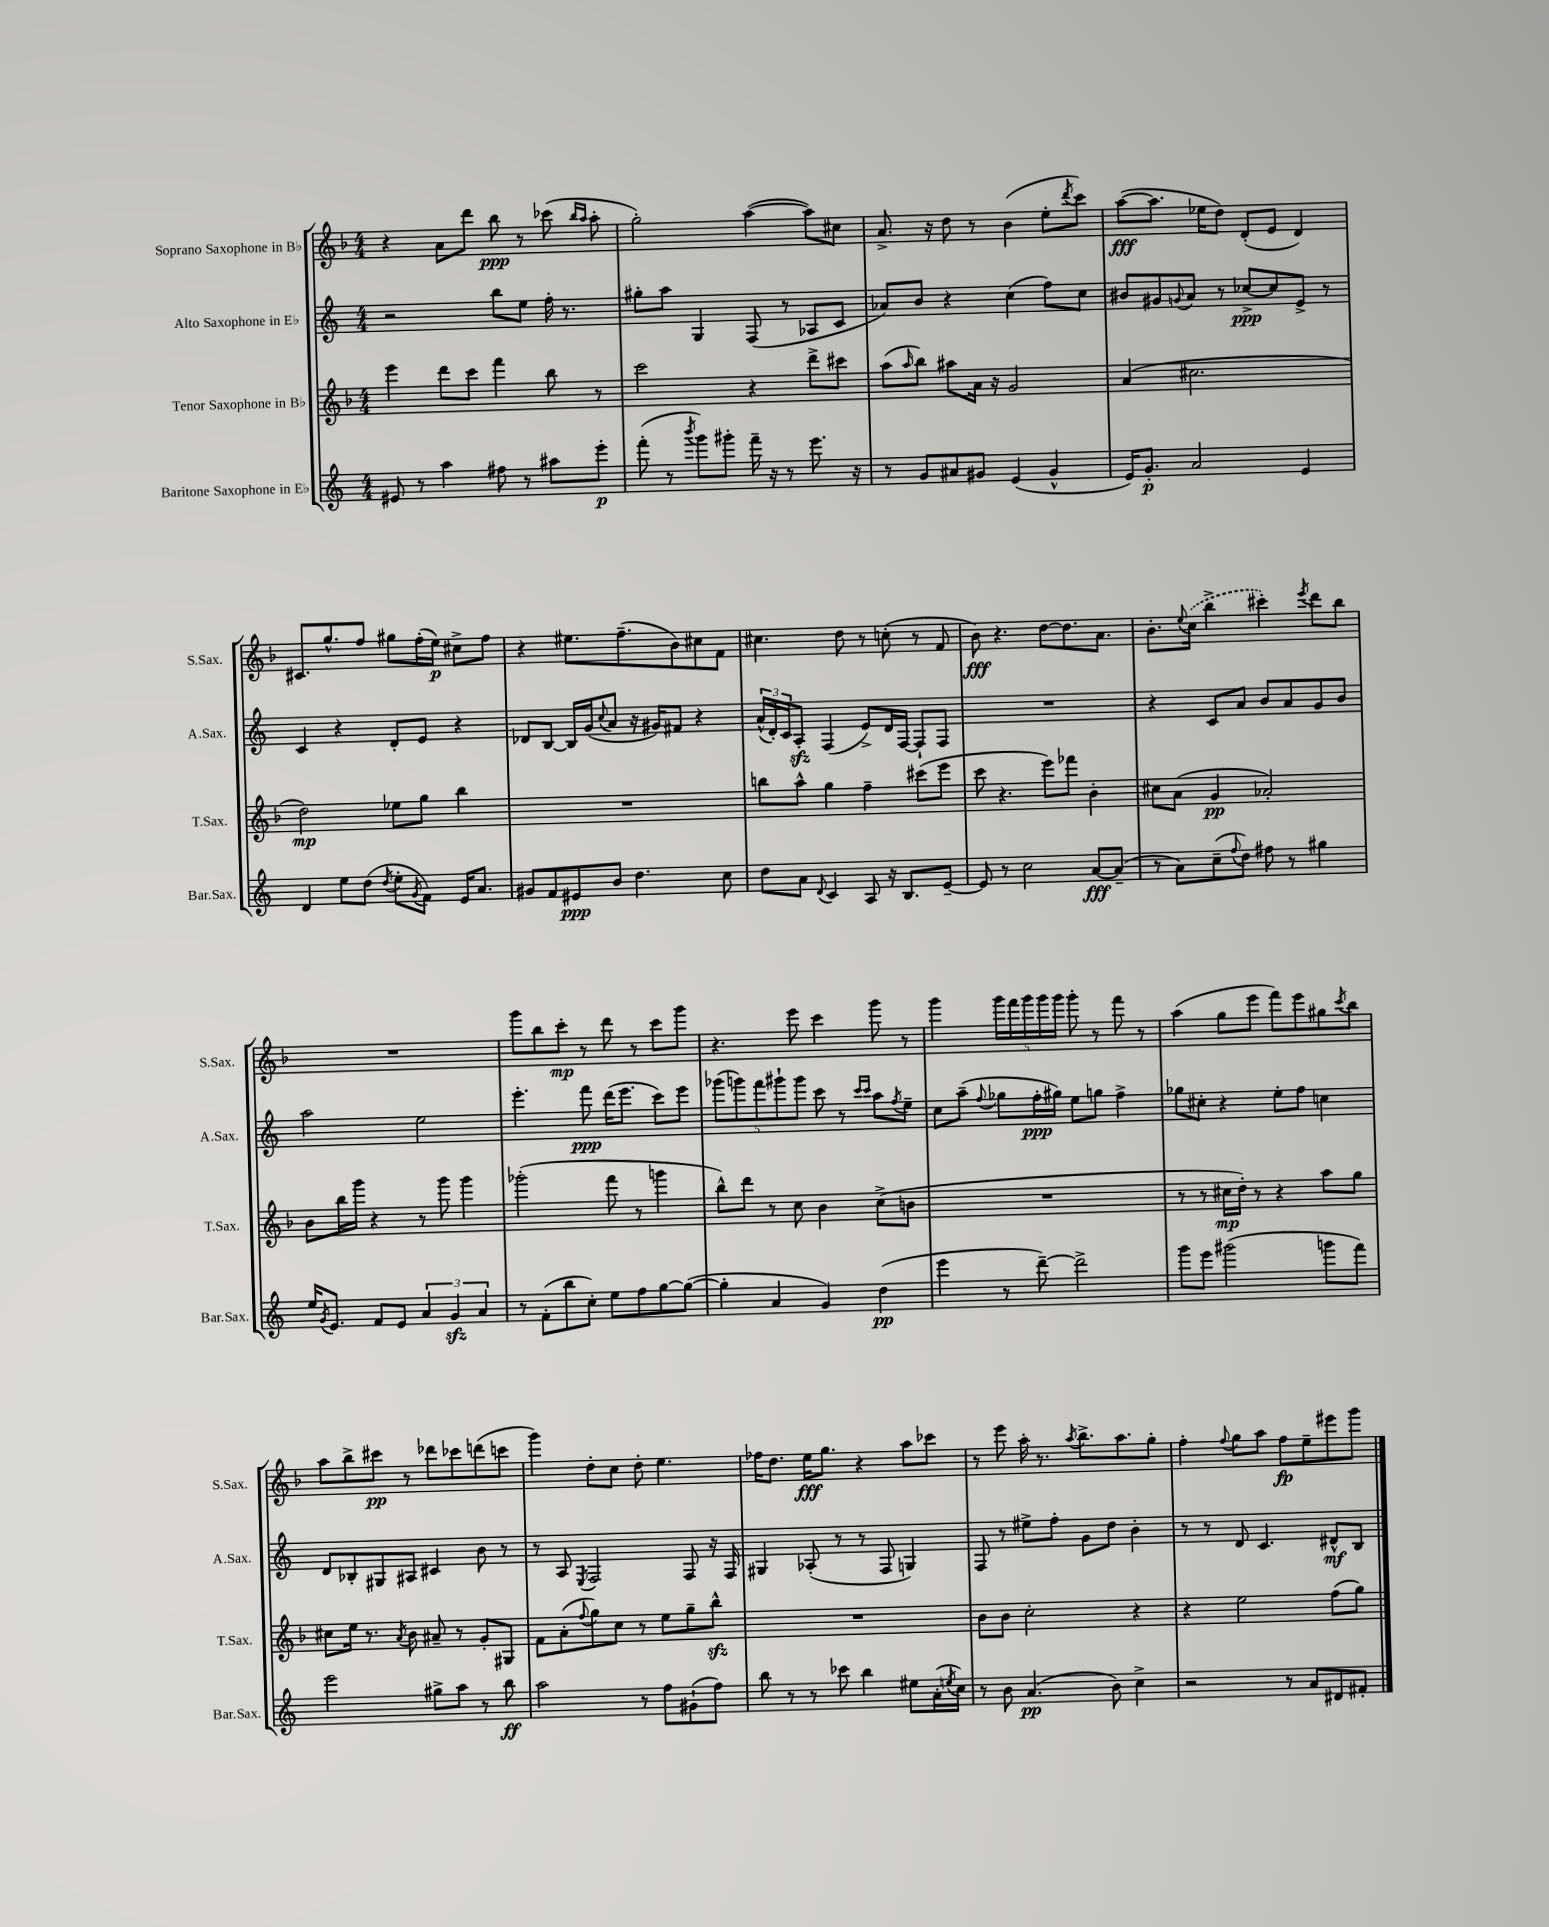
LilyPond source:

<<
\new StaffGroup <<
\new Staff = "s0" \with { instrumentName = "Soprano Saxophone in Bb" shortInstrumentName = "S.Sax." } {
    \clef treble \key f \major \numericTimeSignature \time 4/4
    r4 a'8 d'''8 bes''8\ppp r8 ces'''8( \grace { bes''16 a''16 } a''8-. |
    g''2-.) a''4~( a''8) cis''8 |
    a'8.-> r16 d''8 r8 bes'4( e''8-. \acciaccatura { d'''8 } c'''8) |
    a''8~\fff( a''8. ees''16 d''8) d'8-.( e'8 d'4) |
    cis'8. g''8.-^ f''8 gis''8 f''16-.( e''16\p) cis''8-> f''8 |
    r4 eis''8. f''8.--( bes'8) cis''8 f'8 |
    cis''4. d''8 r8 c''8-.( r8 f'8 |
    bes'8\fff) r4. d''8~ d''8. a'8. |
    bes'8.-. \appoggiatura { e''8 } \once \slurDashed c''16( bes''4-> cis'''4-.) \acciaccatura { e'''8 } d'''8 bes''8 |
    R1 |
    g'''8 bes''8 c'''8-.\mp r8 d'''8 r8 c'''8 g'''8 |
    r4. e'''8 c'''4 g'''8 r8 |
    g'''4 \tuplet 5/4 { g'''16 f'''16 g'''16 g'''16 g'''16 } g'''8-. r8 f'''8 r8 |
    a''4( g''8 e'''8 f'''8) e'''8 gis''8 \acciaccatura { c'''8 } bes''8 |
    a''8 bes''8-> cis'''8\pp r8 des'''8 ces'''8 d'''8( c'''8 |
    g'''4) d''8-. c''8 d''8-. e''4. |
    fes''16 d''8. e''16\fff g''8. r4 a''8 ces'''8 |
    r8 e'''8 a''16-. r8. \acciaccatura { a''8 } bes''8.-> a''8. g''8-. |
    f''4-. \appoggiatura { f''8 } g''8 a''8 f''8\fp e''8-- eis'''8 g'''8 \bar "|." |
}
\new Staff = "s1" \with { instrumentName = "Alto Saxophone in Eb" shortInstrumentName = "A.Sax." } {
    \clef treble \key c \major \numericTimeSignature \time 4/4
    r2 b''8 e''8 f''16-. r8. |
    gis''8-. a''8 g4 f8( r8 aes8 c'8 |
    aes'8) b'8 r4 c''4( f''8) c''8 |
    bis'8 gis'8 \appoggiatura { g'8 } a'8 r8 ces''8~->\ppp ces''8 e'8-> r8 |
    c'4 r4 d'8-. e'8 r4 |
    des'8 b8~ b16 g'16( \appoggiatura { c''8 } a'8 r16 gis'16) fis'8 r4 |
    \tuplet 3/2 { a'16-^( d'16-.) c'16 } a8-.\sfz f4( e'8->) d'16 f16~ f8-! f8 |
    R1 |
    r4 c'8 a'8 b'8 a'8 g'8 b'8 |
    a''2 e''2 |
    e'''4.-. f'''8\ppp d'''16( e'''8. c'''8) e'''8 |
    \tuplet 5/4 { ges'''8( g'''8) f'''8 gis'''8-! gis'''8 } c'''8 r8 \grace { c'''16 c'''16 } a''8 \acciaccatura { f''8 } e''8-- |
    c''8 a''8--( \appoggiatura { f''8 } ges''8 f''16-.\ppp gis''16) e''8 g''8 f''4-> |
    ges''8 cis''8-. r4 e''8-. f''8 c''4 |
    d'8 bes8-. gis8 ais8 cis'4 b'8 r8 |
    r8 a8 \acciaccatura { e8 } f2 f8 r16 f16 |
    gis4 aes8-.( r8 r8 f8 g4) |
    f8 r8 eis''8-> f''8-. g'8 d''8 b'4-. |
    r8 r8 d'8 c'4. dis'8-^\mf b8 \bar "|." |
}
\new Staff = "s2" \with { instrumentName = "Tenor Saxophone in Bb" shortInstrumentName = "T.Sax." } {
    \clef treble \key f \major \numericTimeSignature \time 4/4
    e'''4 d'''8 c'''8 f'''4 bes''8 r8 |
    c'''2 r4 d'''8-> cis'''8 |
    a''8( \grace { a''16 } bes''8) ais''8 a'16 r16 g'2 |
    a'4( cis''2. |
    d''2\mp) ees''8 g''8 bes''4 |
    R1 |
    b''8 a''8-^ g''4 f''4-- cis'''8( e'''8 |
    c'''8 r4. e'''8) fes'''8 bes'4-. |
    cis''8 a'8( g'4\pp aes'2-.) |
    bes'8 bes''16 g'''16 r4 r8 g'''8 g'''4 |
    ges'''2-.( f'''8 r8 g'''4 |
    bes''8-^) d'''8 r8 c''8 bes'4 c''8->( b'8 |
    R1 |
    r8 r8 cis''16\mp d''16-.) r8 r4 a''8 g''8 |
    cis''8 e''16 r8. \acciaccatura { a'8 } bes'8 ais'8-- r8 g'8-. gis8 |
    f'8 a'8-.( \appoggiatura { f''8 } g''8) c''8 r8 e''8 g''8-- bes''8-^\sfz |
    R1 |
    bes'8 bes'8 c''2-. r4 |
    r4 e''2 f''8( g''8) \bar "|." |
}
\new Staff = "s3" \with { instrumentName = "Baritone Saxophone in Eb" shortInstrumentName = "Bar.Sax." } {
    \clef treble \key c \major \numericTimeSignature \time 4/4
    eis'8 r8 a''4 fis''8 r8 ais''8 e'''8-.\p |
    f'''8-.( r8 \acciaccatura { b'''8 } g'''8) gis'''8-. f'''16-- r16 r8 e'''8. r16 |
    r8 g'8 ais'8 gis'8 e'4( gis'4-^ |
    e'16) g'8.-.\p a'2 e'4 |
    d'4 e''8 d''8( \acciaccatura { d''8 } e''8-. \acciaccatura { g'8 } f'8) e'16 a'8. |
    gis'8 f'8 eis'8\ppp b'8 d''4. c''8 |
    d''8 a'8 \appoggiatura { d'8 } c'4 a8 r16 b8. e'8~-- |
    e'8 r8 c''2 a'8~\fff a'8--( |
    r8 a'8) c''8--( \appoggiatura { f''8 } d''8) fis''8 r8 gis''4 |
    e''16 \acciaccatura { g'8 } e'8. f'8 e'8 \tuplet 3/2 { a'4 g'4\sfz a'4 } |
    r8 f'8-.( b''8 c''8-.) e''8 f''8 g''8~ g''8~( |
    g''4-. a'4 g'4) d''4\pp( |
    e'''4 r8 d'''8~--) d'''2-> |
    g'''8 e'''8 gis'''2( g'''8 f'''8) |
    e'''2 gis''8-> a''8 r8 b''8\ff |
    a''2 r8 f''8 gis'8-!( f''8) |
    b''8 r8 r8 ces'''8 b''4 eis''8 a'16-.( \acciaccatura { e''8 } c''16) |
    r8 b'8 a'4.\pp( b'8) c''4-> |
    r2 r8 a'8 dis'8 fis'8-. \bar "|." |
}
>>
>>
\layout { \context { \Score \remove "Bar_number_engraver" } }
